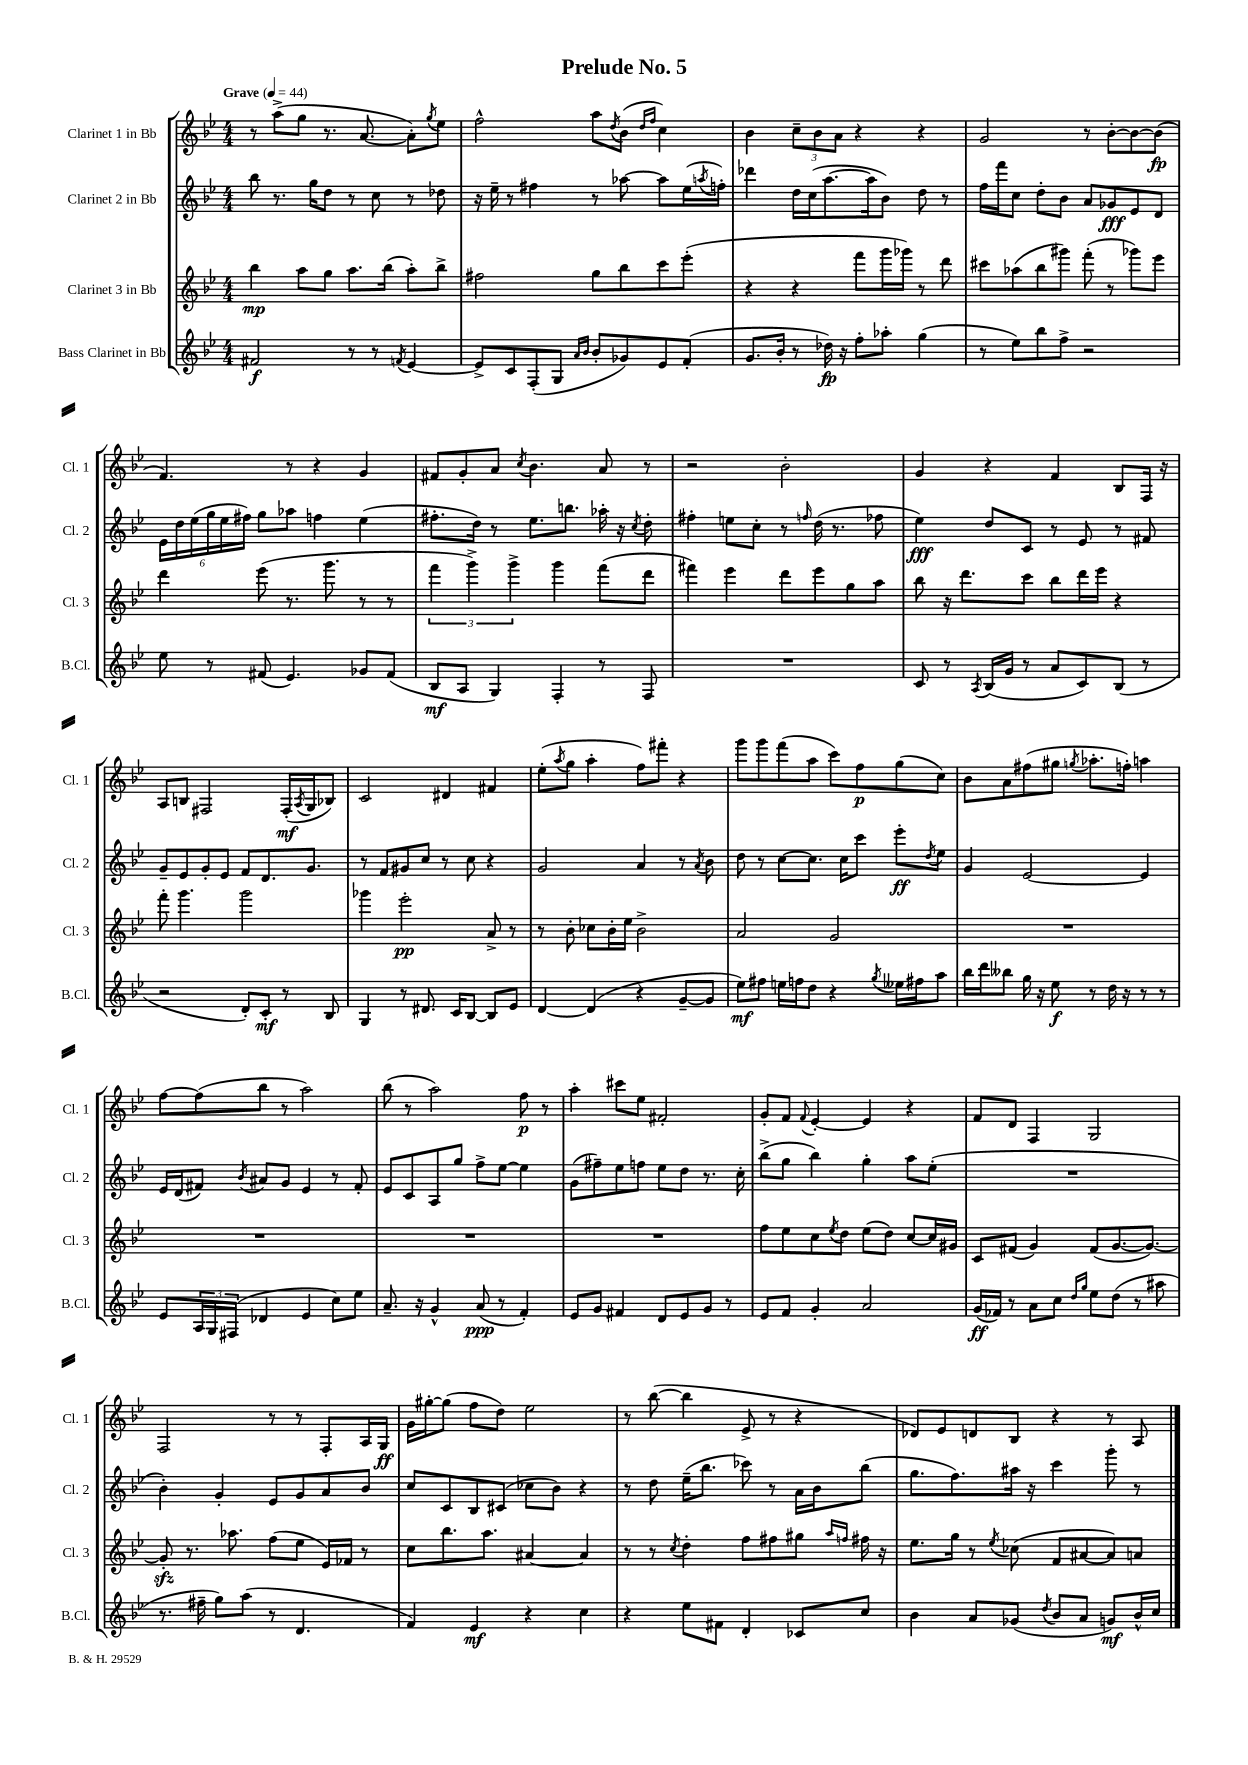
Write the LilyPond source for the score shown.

\header { title = "Prelude No. 5" }
<<
\new StaffGroup <<
\new Staff = "s0" \with { instrumentName = "Clarinet 1 in Bb" shortInstrumentName = "Cl. 1" } {
    \clef treble \key bes \major \numericTimeSignature \time 4/4 \tempo "Grave" 4 = 44
    r8 a''8->( g''8 r8. a'8.~ a'8-.) \acciaccatura { g''8 } ees''8 |
    f''2-^ a''8 \acciaccatura { d''8 } bes'8( \grace { d''16 f''16 } c''4) |
    bes'4 \tuplet 3/2 { c''8-- bes'8 a'8 } r4 r4 |
    g'2 r8 bes'8~-. bes'8~ bes'8\fp( |
    f'4.) r8 r4 g'4 |
    fis'8 g'8-. a'8 \acciaccatura { c''8 } bes'4. a'8 r8 |
    r2 bes'2-. |
    g'4 r4 f'4 bes8 f16 r16 |
    a8 b8 fis2 fis16-.\mf( \acciaccatura { a8 } g16 bes8) |
    c'2 dis'4 fis'4 |
    ees''8-.( \acciaccatura { a''8 } g''8 a''4-. f''8) fis'''8-. r4 |
    g'''8 g'''8 f'''8( a''8 c'''8) f''8\p g''8( c''8) |
    bes'8 a'8 fis''8( gis''8 \acciaccatura { g''8 } aes''8.-. f''16-.) a''4 |
    f''8~ f''8( bes''8 r8 a''2) |
    bes''8( r8 a''2) f''8\p r8 |
    a''4-. cis'''8 ees''8 fis'2-. |
    g'8-. f'8 \appoggiatura { f'8 } ees'4~-. ees'4 r4 |
    f'8 d'8 f4 g2 |
    f2 r8 r8 f8-. a16 g16\ff |
    g'16 gis''16~-. gis''8( f''8 d''8) ees''2 |
    r8 bes''8~( bes''4 ees'8-> r8 r4 |
    des'8) ees'8 d'8 bes8 r4 r8 a8 \bar "|." |
}
\new Staff = "s1" \with { instrumentName = "Clarinet 2 in Bb" shortInstrumentName = "Cl. 2" } {
    \clef treble \key bes \major \numericTimeSignature \time 4/4
    bes''8 r8. g''16 d''8 r8 c''8 r8 des''8 |
    r16 ees''16-- r8 fis''4 r8 aes''8~ aes''8 ees''16( \acciaccatura { a''8 } f''16-.) |
    des'''4 d''16 c''16( a''8.~ a''16 bes'8) d''8 r8 |
    f''16 f'''16 c''8 d''8-. bes'8 a'8 ges'8\fff ees'8 d'8 |
    \tuplet 6/4 { ees'16 d''16 ees''16( g''16 ees''16 fis''16) } g''8 aes''8 f''4 ees''4( |
    fis''8.-. d''16) r8 ees''8. b''8. aes''16-. r16 \acciaccatura { c''8 } d''8-. |
    fis''4-. e''8 c''8-. r8 \grace { f''16 } d''16( r8. fes''8 |
    ees''4\fff) d''8 c'8 r8 ees'8 r8 fis'8 |
    g'8-- ees'8 g'8-. ees'8 f'8 d'8. g'8. |
    r8 f'8 gis'8 c''8 r8 c''8 r4 |
    g'2 a'4 r8 \acciaccatura { a'8 } bes'8 |
    d''8 r8 c''8~ c''8. c''16 c'''8 ees'''8-.\ff \acciaccatura { d''8 } ees''8 |
    g'4 ees'2~ ees'4 |
    ees'16 d'16( fis'8) \acciaccatura { bes'8 } ais'8 g'8 ees'4 r8 fis'8-. |
    ees'8 c'8 a8 g''8 f''8-> ees''8~ ees''4 |
    g'8( fis''8--) ees''8 f''8 ees''8 d''8 r8. c''16-. |
    bes''8->( g''8 bes''4) g''4-. a''8 ees''8-.( |
    R1 |
    bes'4-.) g'4-. ees'8 g'8 a'8 bes'8 |
    c''8 c'8 bes8 cis'8( ces''8 bes'8) r4 |
    r8 d''8 ees''16--( bes''8. ces'''8) r8 a'16 bes'16 bes''8( |
    g''8. f''8.) ais''16 r16 c'''4 g'''8-. r8 \bar "|." |
}
\new Staff = "s2" \with { instrumentName = "Clarinet 3 in Bb" shortInstrumentName = "Cl. 3" } {
    \clef treble \key bes \major \numericTimeSignature \time 4/4
    bes''4\mp a''8 g''8 a''8. bes''16( a''8-.) bes''8-> |
    fis''2 g''8 bes''8 c'''8 ees'''8-.( |
    r4 r4 f'''8 g'''16 ges'''16) r8 d'''8 |
    cis'''8 aes''8( bes''8 gis'''8) f'''8-.( r8 ges'''8) ees'''8 |
    d'''4 ees'''8( r8. g'''8. r8 r8 |
    \tuplet 3/2 { f'''4 g'''4->) g'''4-> } g'''4 f'''8( d'''8 |
    fis'''4) ees'''4 d'''8 ees'''8 g''8 a''8 |
    bes''8 r16 d'''8. c'''8 bes''8 d'''16 ees'''16 r4 |
    f'''8-. g'''4. g'''2 |
    ges'''4 ees'''2-.\pp a'8-> r8 |
    r8 bes'8-. ces''8 bes'16-. ees''16 bes'2-> |
    a'2 g'2 |
    R1 |
    R1 |
    R1 |
    R1 |
    f''8 ees''8 c''8 \acciaccatura { ees''8 } d''8 ees''8( d''8) c''8~ c''16 gis'16 |
    c'8 fis'8( g'4) fis'8( g'8.~ g'8.~) |
    g'8-.\sfz r8. aes''8. f''8( ees''8 ees'16) fes'16 r8 |
    c''8 bes''8. a''8. ais'4~ ais'4 |
    r8 r8 \acciaccatura { c''8 } d''4-. f''8 fis''8 gis''8 \grace { a''16 f''16 } fis''16 r16 |
    ees''8. g''16 r8 \acciaccatura { ees''8 } ces''8( f'8 ais'8~ ais'8) a'8 \bar "|." |
}
\new Staff = "s3" \with { instrumentName = "Bass Clarinet in Bb" shortInstrumentName = "B.Cl." } {
    \clef treble \key bes \major \numericTimeSignature \time 4/4
    fis'2\f r8 r8 \acciaccatura { f'8 } ees'4~ |
    ees'8-> c'8 f8-.( g8 \grace { a'16 bes'16 } bes'8-. ges'8) ees'8 f'8-.( |
    g'8. bes'16-. r8 des''16\fp) r16 f''8-. aes''8-. g''4( |
    r8 ees''8) bes''8 f''8-> r2 |
    ees''8 r8 fis'8( ees'4.) ges'8 fis'8( |
    bes8\mf a8 g4) f4-. r8 f8 |
    R1 |
    c'8 r8 \acciaccatura { a8 } bes16( g'16 r8 a'8 c'8) bes8( r8 |
    r2 d'8-.) c'8-.\mf r8 bes8 |
    g4 r8 dis'8. c'16 bes8~ bes8 ees'8 |
    d'4~ d'4( r4 g'8~-- g'8 |
    ees''8\mf) fis''8 e''16 f''16 d''8 r4 \acciaccatura { g''8 } eeses''16 fis''16 a''8 |
    bes''16 d'''16 beses''8 g''16 r16 ees''8\f r8 d''16 r16 r8 r8 |
    ees'8 \tuplet 3/2 { a16 g16 fis16( } des'4 ees'4 c''8) ees''8 |
    a'8.-- r16 g'4-^ a'8\ppp( r8 f'4-.) |
    ees'8 g'8 fis'4 d'8 ees'8 g'8 r8 |
    ees'8 f'8 g'4-. a'2 |
    g'16\ff( fes'16) r8 a'8 c''8 \grace { d''16 g''16 } ees''8 d''8( r8 ais''8 |
    r8. fis''16-- g''8) a''8( r8 d'4. |
    f'4) ees'4\mf r4 c''4 |
    r4 ees''8 fis'8 d'4-. ces'8 c''8 |
    bes'4 a'8 ges'8( \acciaccatura { d''8 } bes'8 a'8 g'8\mf) bes'16-^ c''16 \bar "|." |
}
>>
>>
\layout { \context { \Score \remove "Bar_number_engraver" } }
